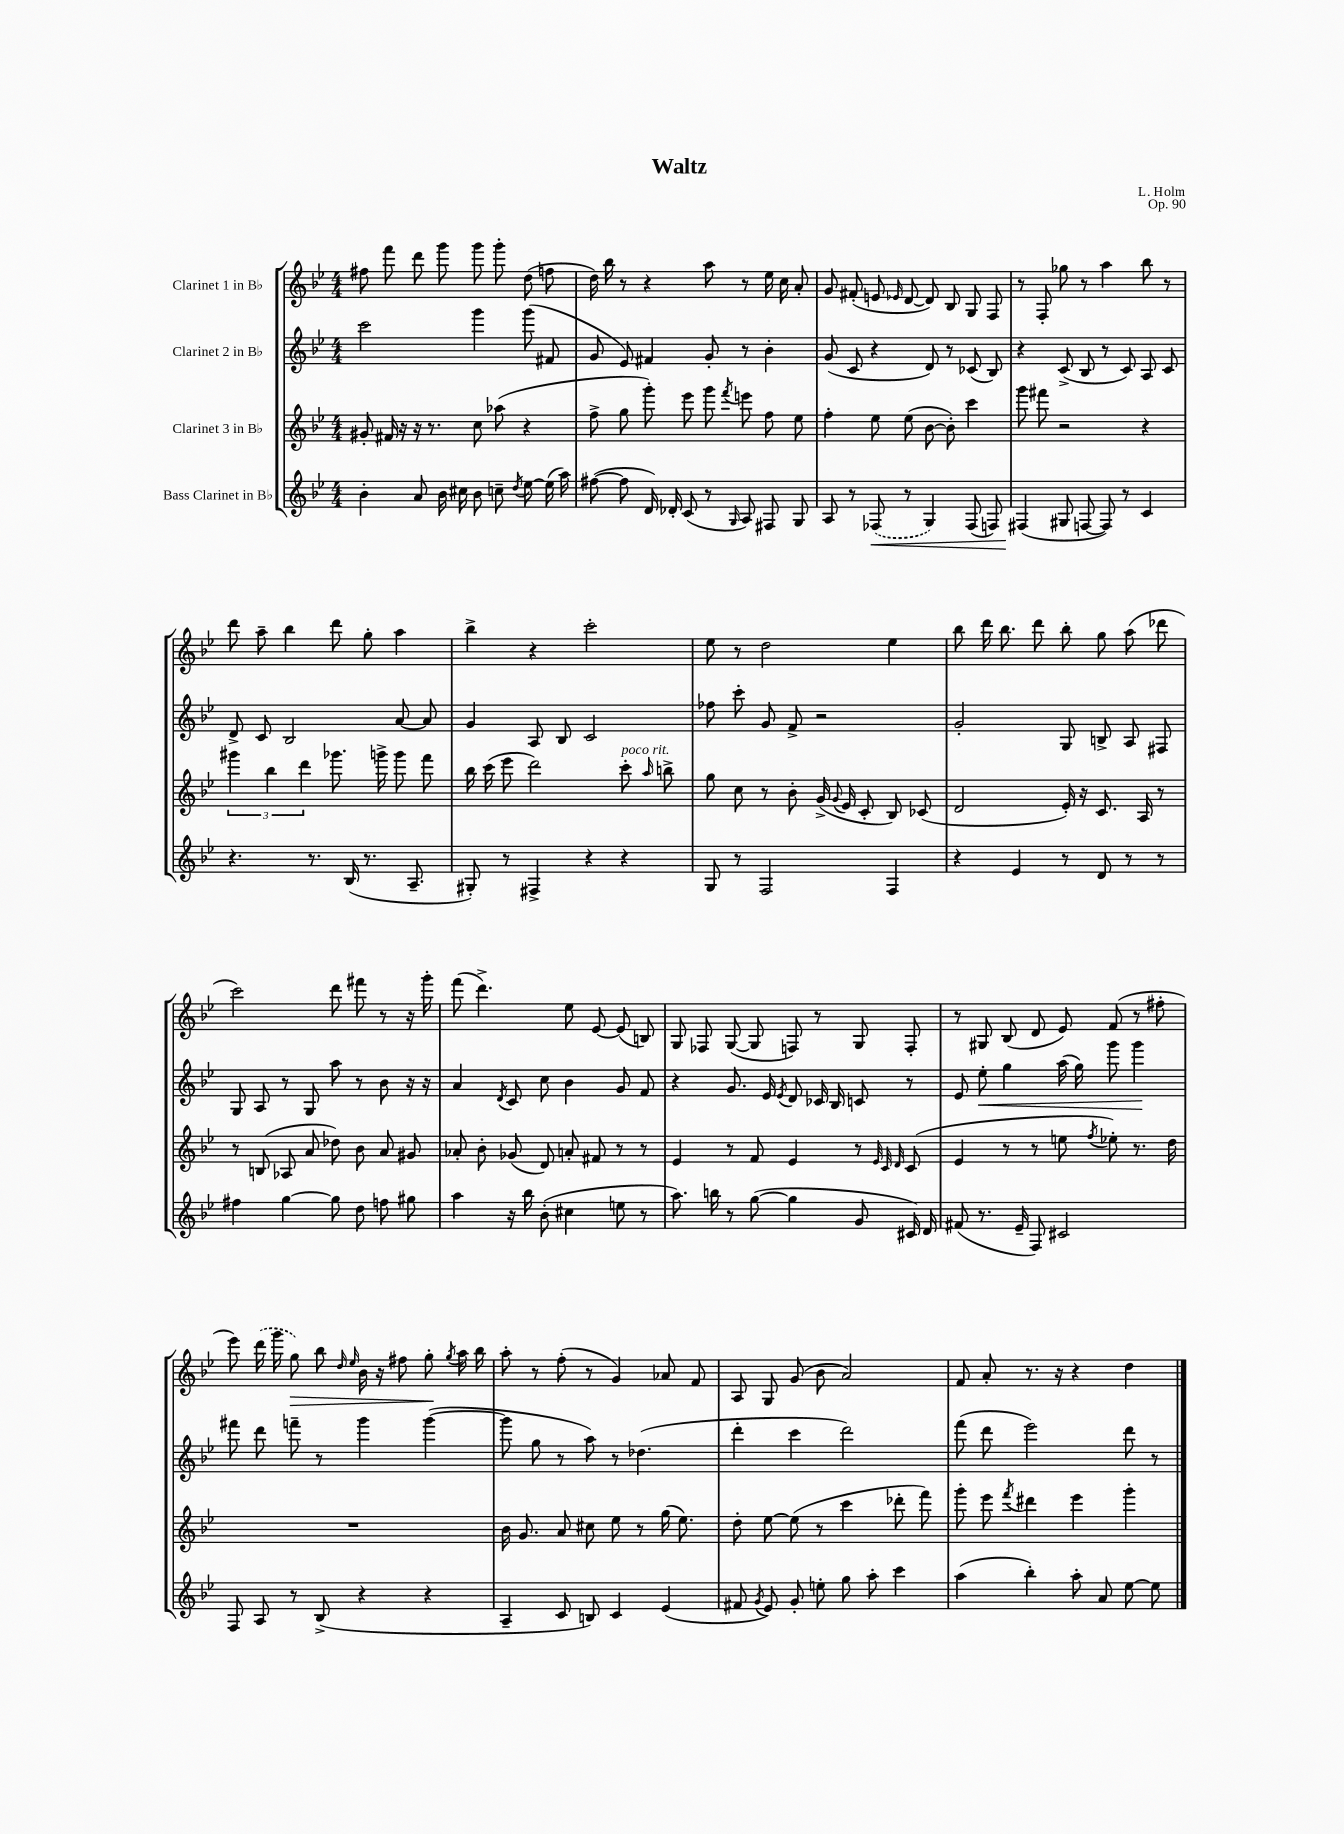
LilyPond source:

\header { title = "Waltz" composer = "L. Holm" opus = "Op. 90" }
<<
\new StaffGroup <<
\new Staff = "s0" \with { instrumentName = "Clarinet 1 in Bb" } {
    \clef treble \key bes \major \numericTimeSignature \time 4/4
    \autoBeamOff fis''8 f'''8 d'''8 g'''8 g'''8 g'''8-. d''8( f''8 |
    d''16) bes''16 r8 r4 a''8 r8 ees''16 c''16 a'8-. |
    g'8 fis'8-.( e'8 \grace { ees'16 } d'8~ d'8) bes8 g8 f8 |
    r8 f8-. ges''8 r8 a''4 bes''8 r8 |
    d'''8 a''8-- bes''4 d'''8 g''8-. a''4 |
    bes''4-> r4 c'''2-. |
    ees''8 r8 d''2 ees''4 |
    bes''8 d'''16 bes''8. d'''8 bes''8-. g''8 a''8( des'''8 |
    c'''2) d'''8 fis'''8 r8 r16 g'''16-. |
    f'''8( d'''4.->) ees''8 ees'8~ ees'8( b8) |
    g8 fes8 g8~( g8 f8) r8 g8 f8-. |
    r8 gis8 bes8( d'8 ees'8) f'8( r8 fis''8-. |
    ees'''8) \once \slurDashed d'''16( g'''16 g''8\>) bes''8 \grace { d''16 ees''16 } bes'16 r16 fis''8 g''8-.\! \acciaccatura { g''8 } a''16 bes''16 |
    a''8-. r8 f''8-.( r8 g'4) aes'8 f'8 |
    a8 g8 g'8( bes'8 a'2) |
    f'8 a'8-. r8. r16 r4 d''4 \bar "|." |
}
\new Staff = "s1" \with { instrumentName = "Clarinet 2 in Bb" } {
    \clef treble \key bes \major \numericTimeSignature \time 4/4
    \autoBeamOff c'''2 g'''4 g'''8( fis'8 |
    g'8 ees'8) fis'4 g'8-. r8 bes'4-. |
    g'8( c'8 r4 d'8) r8 ces'8( bes8) |
    r4 c'8->( bes8 r8 c'8) a8 c'8 |
    d'8-> c'8 bes2 a'8~ a'8 |
    g'4 a8 bes8 c'2 |
    fes''8 c'''8-. g'8 f'8-> r2 |
    g'2-. g8 b8-> a8 fis8 |
    g8 a8 r8 g8 a''8 r8 bes'8 r16 r16 |
    a'4 \acciaccatura { d'8 } c'8 c''8 bes'4 g'8 f'8 |
    r4 g'8. ees'16 \acciaccatura { ees'8 } d'8 ces'16 bes16 c'8 r8 |
    ees'8 ees''8-.\< g''4 a''16( g''16) g'''8 g'''4\! |
    fis'''8 d'''8 f'''8-- r8 g'''4 g'''4~( |
    g'''8 g''8 r8 a''8) r8 des''4.( |
    d'''4-. c'''4 d'''2) |
    f'''8( d'''8 ees'''2) d'''8 r8 \bar "|." |
}
\new Staff = "s2" \with { instrumentName = "Clarinet 3 in Bb" } {
    \clef treble \key bes \major \numericTimeSignature \time 4/4
    \autoBeamOff gis'8-. fis'16 r16 r16 r8. c''8 aes''8( r4 |
    f''8-> g''8 g'''8-.) ees'''8 g'''8 \acciaccatura { f'''8 } e'''8 f''8 ees''8 |
    f''4-. ees''8 ees''8( bes'8~ bes'8-.) c'''4 |
    g'''8 fis'''8 r2 r4 |
    \tuplet 3/2 { gis'''4 bes''4 d'''4 } ges'''8. g'''16-> g'''8 f'''8 |
    bes''16 c'''16( ees'''8 d'''2) c'''8-.^\markup { \italic "poco rit." } \grace { a''16 } b''8-> |
    g''8 c''8 r8 bes'8-. g'16->( \appoggiatura { g'8 } ees'16 c'8-. bes8) ces'8( |
    d'2 ees'16-.) r16 c'8. a16 r8 |
    r8 b8( aes8 a'8 des''8) bes'8 a'8 gis'8 |
    aes'8-. bes'8-. ges'8( d'8) a'8-. fis'8 r8 r8 |
    ees'4 r8 f'8 ees'4 r8 \grace { ees'32 c'32 d'32 } c'8( |
    ees'4 r8 r8 e''8 \acciaccatura { f''8 } ees''8-.) r8. d''16 |
    R1 |
    bes'16 g'8. a'8 cis''8 ees''8 r8 g''16( ees''8.) |
    d''8-. ees''8~ ees''8( r8 c'''4 des'''8-. f'''8) |
    g'''8-. ees'''8 \acciaccatura { f'''8 } dis'''4 ees'''4 g'''4-. \bar "|." |
}
\new Staff = "s3" \with { instrumentName = "Bass Clarinet in Bb" } {
    \clef treble \key bes \major \numericTimeSignature \time 4/4
    \autoBeamOff bes'4-. a'8 bes'16 cis''16 bes'8 c''8-- \acciaccatura { d''8 } ees''8~ ees''16( a''16) |
    fis''8~( fis''8 d'16) des'16-. c'8( r8 \grace { g16 } a8) fis8 g8 |
    a8 r8 \once \slurDashed fes8\<( r8 g4) fes8( f8) |
    fis4\!( gis8 f8~ f8) r8 c'4 |
    r4. r8. bes16( r8. a8.-- |
    gis8-.) r8 fis4-> r4 r4 |
    g8 r8 f2 f4 |
    r4 ees'4 r8 d'8 r8 r8 |
    fis''4 g''4~ g''8 d''8 f''8 gis''8 |
    a''4 r16 bes''16 bes'8-.( cis''4 e''8 r8 |
    a''8.) b''16 r8 g''8~( g''4 g'8 cis'16) d'16 |
    fis'8( r8. ees'16-- f8) cis'2 |
    f8 a8 r8 bes8->( r4 r4 |
    a4-- c'8 b8) c'4 ees'4( |
    fis'8 \acciaccatura { g'8 } ees'8) g'8-. e''8-. g''8 a''8-. c'''4 |
    a''4( bes''4-.) a''8-. a'8 ees''8~ ees''8 \bar "|." |
}
>>
>>
\layout { \context { \Score \remove "Bar_number_engraver" } }
